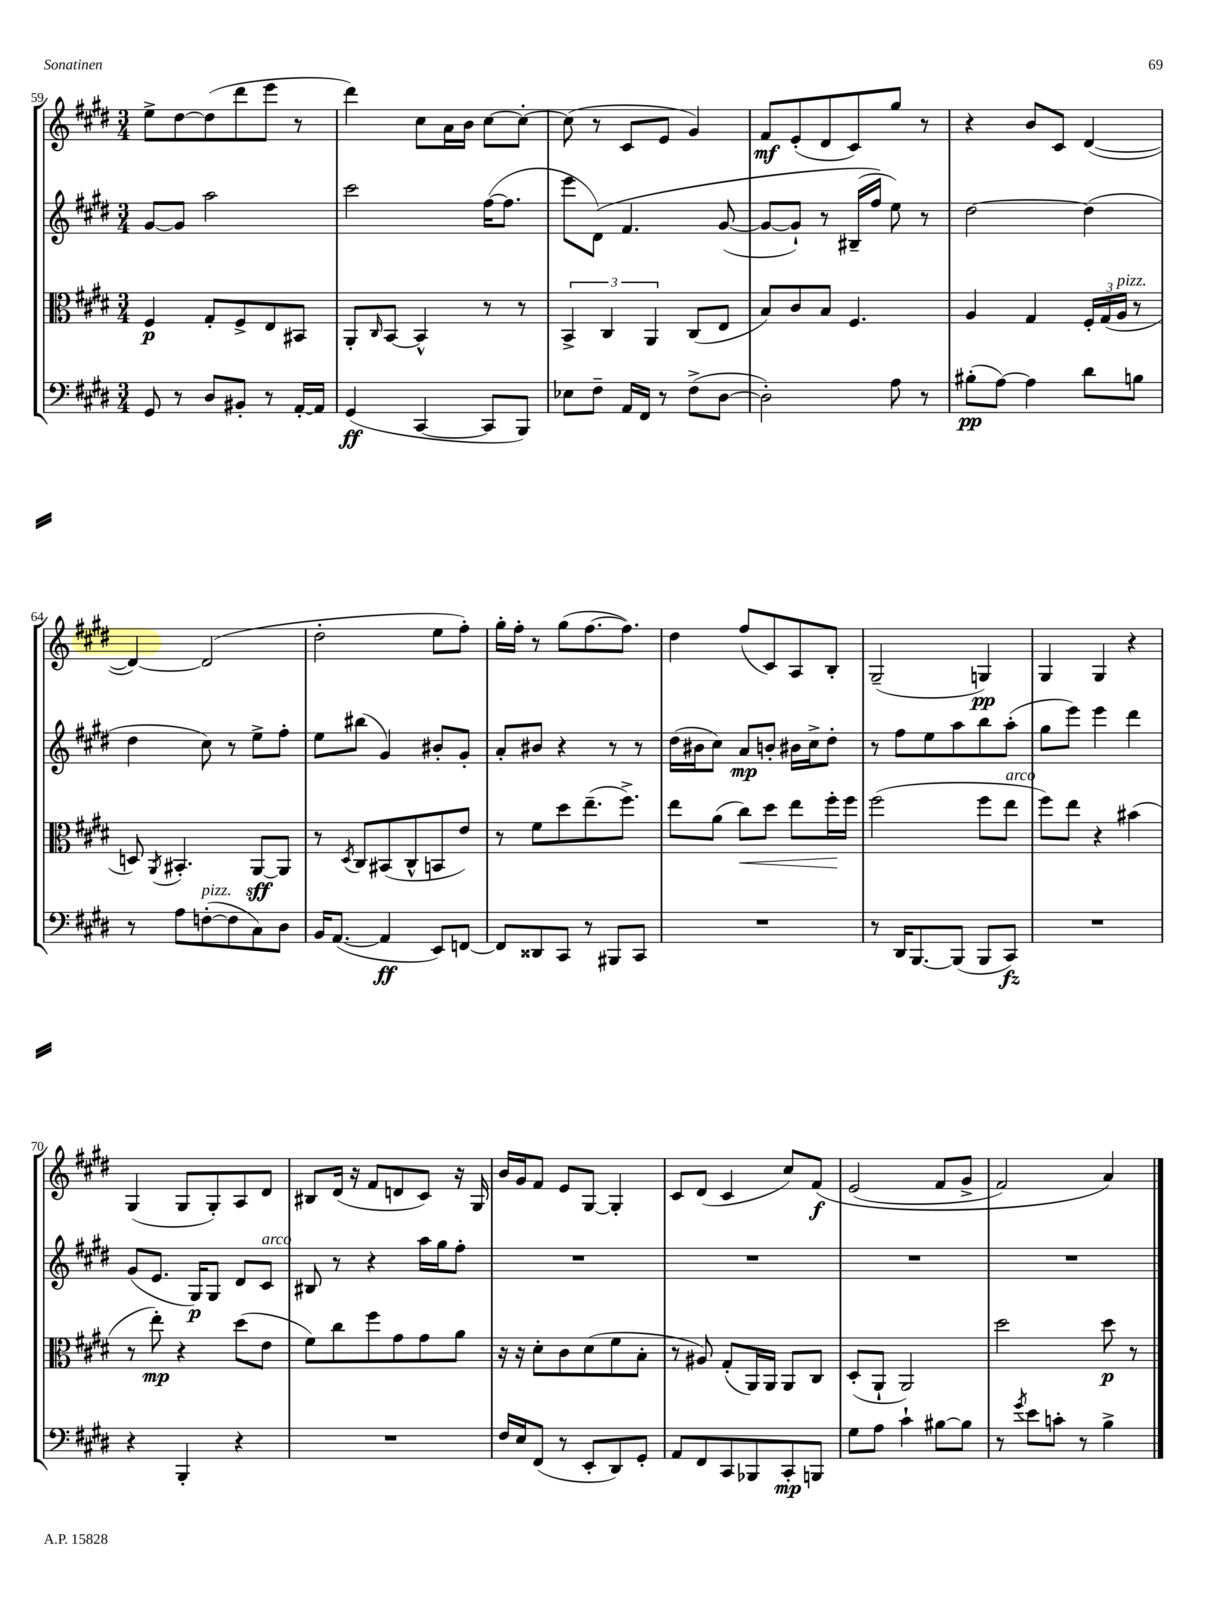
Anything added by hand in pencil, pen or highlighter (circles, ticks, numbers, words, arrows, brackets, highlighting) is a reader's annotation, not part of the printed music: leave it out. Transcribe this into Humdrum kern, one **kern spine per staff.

**kern	**kern	**kern	**kern
*staff4	*staff3	*staff2	*staff1
*clefF4	*clefC3	*clefG2	*clefG2
*k[f#c#g#d#]	*k[f#c#g#d#]	*k[f#c#g#d#]	*k[f#c#g#d#]
*M3/4	*M3/4	*M3/4	*M3/4
8GG#/	4F#/	[8g#/L	8ee^\L
8r	.	8g#/]J	[8dd#\
8D#/L	8G#'/L	2aa\	(8dd#\]
8BB#'/J	8F#^/	.	8ddd#\
8r	8E/	.	8eee\J
[16AA'/LL	8BB#/J	.	8r
16AA/]JJ	.	.	.
=	=	=	=
(4GG#/	8AA'/L	2ccc#\	4ddd#\)
.	16qqC#/	.	.
.	[8BB/J	.	.
[4CC#/	4BB^^/]	.	8cc#\L
.	.	.	16a\L
.	.	.	16b\JJ
8CC#/]L	8r	([16ff#\LK	[8cc#\L
.	.	8.ff#\]J	.
8BBB/J)	8r	.	8cc#'\_J
=	=	=	=
8E-\L	6BB^/	8eee\L	(8cc#\]
8F#~\J	.	&(8d#\J)	8r
.	6C#/	.	.
16AA/LL	.	4.f#/	8c#/L
16FF#/JJ	.	.	.
.	6AA/	.	.
8r	.	.	8e/J
(8F#^\L	(8C#/L	.	4g#/)
[8D#\J	8E/J	([8g#/	.
=	=	=	=
2D#'\])	8B/L)	8g#/_L	8f#/L
.	8c#/	8g#`/]J)	(8e'/
.	8B/J	8r	8d#/
.	4.F#/	(16B#~/LL	8c#/)
.	.	16ff#/JJ&)	.
8A\	.	8ee\)	8gg#/J
8r	.	8r	8r
=	=	=	=
(8B#'\L	4A/	[2dd#\	4r
[8A\J)	.	.	.
4A\]	4G#/	.	8b/L
.	.	.	8c#/J
8d#\L	24F#'/LL	(4dd#\]	([4d#/
.	(24G#/	.	.
.	24A/JJ	.	.
8B\J	8r	.	.
=	=	=	=
8r	8D/)	4dd#\	4d#/_)
.	8qAA/	.	.
8A\L	4.BB#'/	.	.
([8F'\	.	8cc#\)	(2d#/]
8F\]	.	8r	.
8C#\)	[8AA/L	8ee^\L	.
8D#\J	8AA/]J	8ff#'\J	.
=	=	=	=
16BB/LK	8r	8ee\L	2dd#'\
([8.AA/J	.	.	.
.	8qD#/	.	.
.	8C#/L	(8bb#\J	.
4AA/]	(8BB#/	4g#/)	.
.	8C#^^/	.	.
8EE/L)	8BB/	8b#'/L	8ee\L
[8FF/J	8e/J)	8g#'/J	8ff#'\J)
=	=	=	=
8FF/]L	8r	8a'/L	16gg#'\LL
.	.	.	16ff#'\JJ
8DD##/	8f#\L	8b#/J	8r
8CC#/J	8dd#\	4r	(8gg#\L
8r	(8.ee~\	.	[8.ff#\
8BBB#/L	.	8r	.
.	8.ff#^\J)	.	8.ff#\]J)
8CC#/J	.	8r	.
=	=	=	=
2.r	8ee\L	(16dd#\LL	4dd#\
.	.	16b#\J	.
.	(8a\J	8cc#\J)	.
.	8cc#\L)	8a/L	(8ff#/L
.	8dd#\J	8b'/J	8c#/)
.	8ee\L	16b#\LL	8A/
.	.	16cc#^\J	.
.	16ff#'\L	8dd#'\J	8B'/J
.	16ff#\JJ	.	.
=	=	=	=
8r	(2ff#\	8r	(2G#~/
16DD#/LK	.	8ff#\L	.
[8.BBB/	.	.	.
.	.	8ee\	.
(8BBB/]J	.	8aa\	.
8BBB/L	8ff#\L	8bb\	4G/)
8CC#/J)	8ee\J	(8aa'\J	.
=	=	=	=
2.r	8ff#\L)	8gg#\L	4G#/
.	8ee\J	8eee\J)	.
.	4r	4eee\	4G#/
.	(4b#\	4ddd#\	4r
=	=	=	=
4r	8r	(8g#/L	(4G#/
.	8ee'\)	8.e/J	.
4BBB'/	4r	.	8G#/L
.	.	16G#/LK)	.
.	.	8G#/J	8G#'/)
4r	(8dd#\L	8d#/L	8A/
.	8e\J	8c#/J	8d#/J
=	=	=	=
2.r	8f#\L)	8B#/	8B#/L
.	8cc#\	8r	(16d#/Jk
.	.	.	16r
.	8ff#\	4r	8f#/L
.	8g#\	.	8d/
.	8g#\	16aa\LL	8c#/J)
.	.	16gg#\J	.
.	8a\J	8ff#'\J	16r
.	.	.	16G#/
=	=	=	=
16F#/LL	16r	2.r	16b/LL
16E/J	16r	.	16g#/J
(8FF#/J	8d#'\L	.	8f#/J
8r	8c#\	.	8e/L
8EE'/L	(8d#\	.	[8G#/J
8DD#/)	8f#\	.	4G#'/]
8GG#'/J	8B'\J	.	.
=	=	=	=
8AA/L	8r	2.r	8c#/L
8FF#/	8A#/)	.	(8d#/J
8CC#/	(8G#'/L	.	4c#/
8BBB-/	16AA/L)	.	.
.	16AA/JJ	.	.
8CC#'/	8AA/L	.	8cc#/L)
8BBB/J	8C#/J	.	&(8f#/J
=	=	=	=
8G#\L	(8D#'/L	2.r	(2e/
8A\J	8AA`/J	.	.
4c#`\	2AA/)	.	.
[8B#\L	.	.	8f#/L
8B#\]J	.	.	8g#^/J
=	=	=	=
8r	2dd#\	2.r	2f#/)
8qg#/	.	.	.
8e\L	.	.	.
8c'\J	.	.	.
8r	.	.	.
4B^\	8dd#\	.	4a/&)
.	8r	.	.
==	==	==	==
*-	*-	*-	*-
